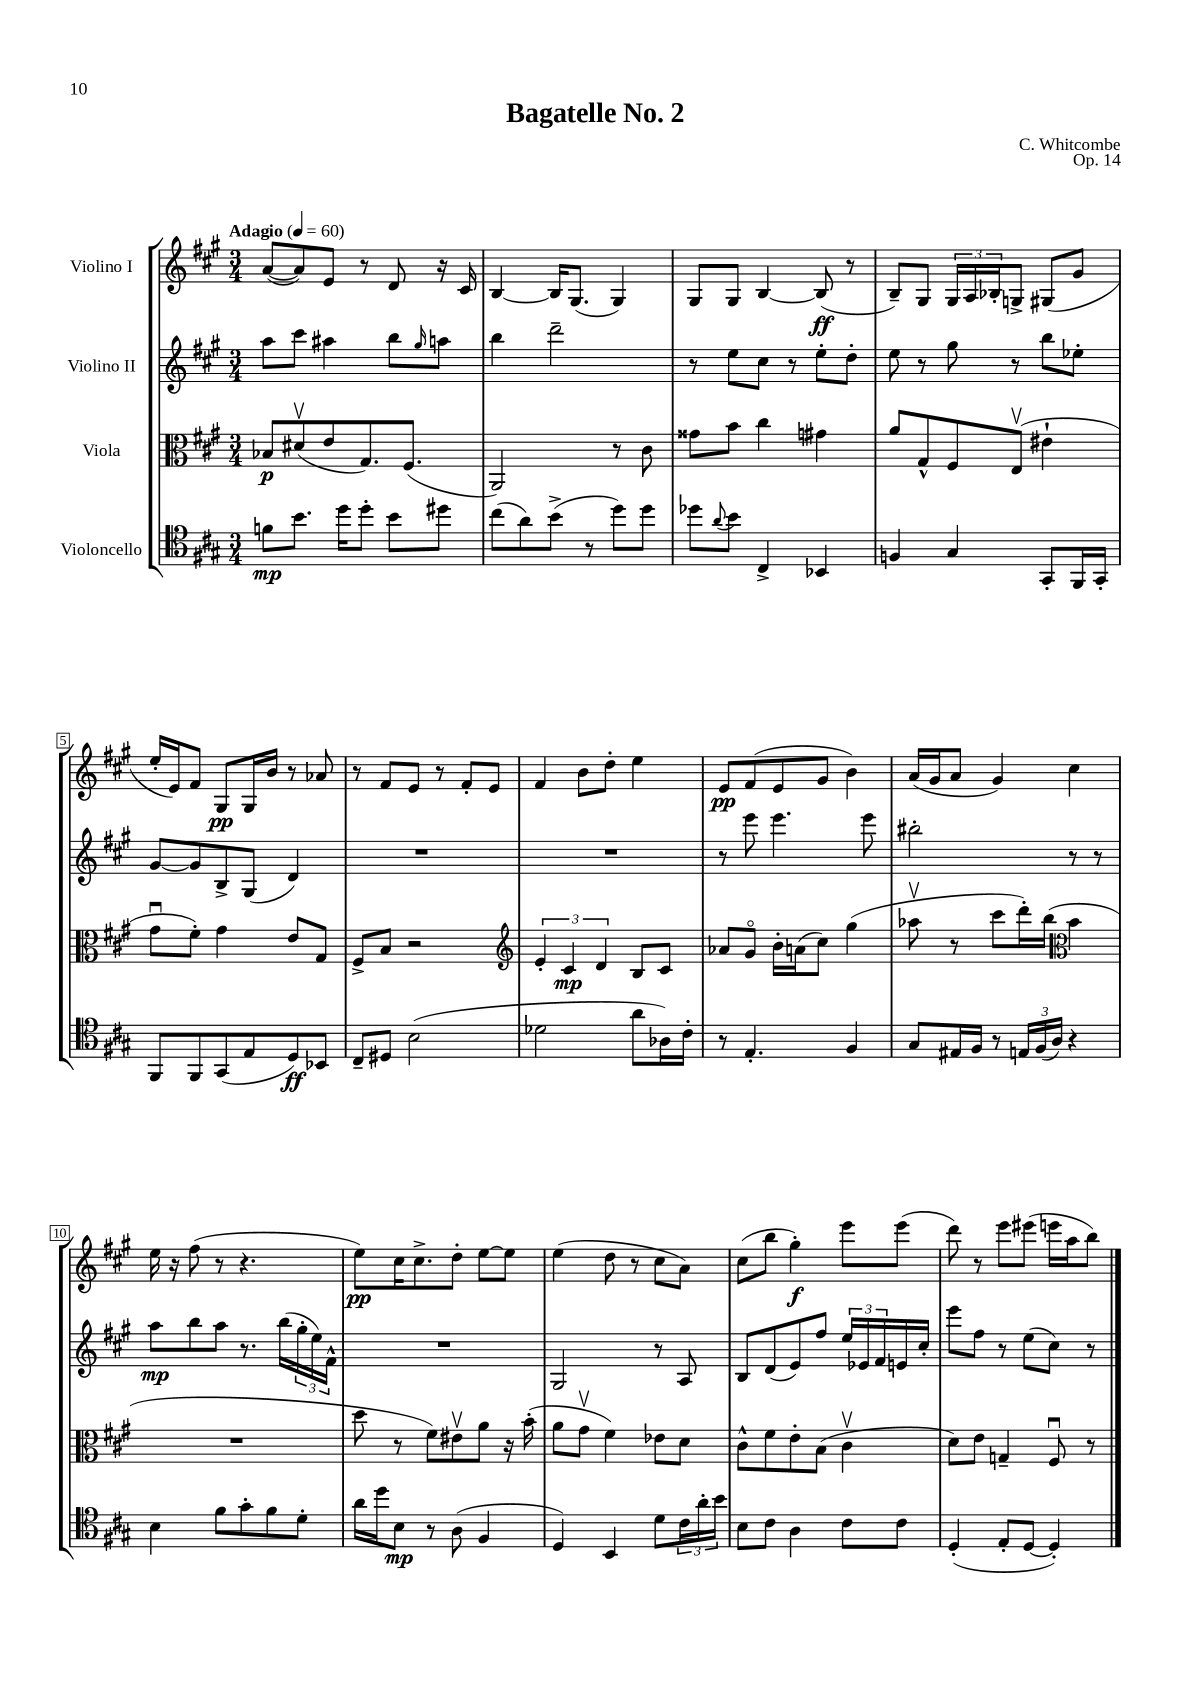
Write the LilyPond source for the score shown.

\header { title = "Bagatelle No. 2" composer = "C. Whitcombe" opus = "Op. 14" }
<<
\new StaffGroup <<
\new Staff = "s0" \with { instrumentName = "Violino I" } {
    \clef treble \key a \major \numericTimeSignature \time 3/4 \tempo "Adagio" 4 = 60
    a'8~( a'8) e'8 r8 d'8 r16 cis'16 |
    b4~ b16 gis8.( gis4) |
    gis8 gis8 b4~ b8\ff( r8 |
    b8--) gis8 \tuplet 3/2 { gis16 a16 bes16-. } g8-> gis8( gis'8 |
    e''16-. e'16) fis'8 gis8\pp gis16 b'16 r8 aes'8 |
    r8 fis'8 e'8 r8 fis'8-. e'8 |
    fis'4 b'8 d''8-. e''4 |
    e'8\pp fis'8( e'8 gis'8 b'4) |
    a'16( gis'16 a'8 gis'4) cis''4 |
    e''16 r16 fis''8( r8 r4. |
    e''8\pp) cis''16 cis''8.-> d''8-. e''8~ e''8 |
    e''4( d''8 r8 cis''8 a'8) |
    cis''8( b''8 gis''4-.\f) e'''8 e'''8( |
    d'''8) r8 e'''8 eis'''8( e'''16 a''16 b''8) \bar "|." |
}
\new Staff = "s1" \with { instrumentName = "Violino II" } {
    \clef treble \key a \major \numericTimeSignature \time 3/4
    a''8 cis'''8 ais''4 b''8 \grace { gis''16 } a''8 |
    b''4 d'''2-- |
    r8 e''8 cis''8 r8 e''8-. d''8-. |
    e''8 r8 gis''8 r8 b''8 ees''8-. |
    gis'8~ gis'8 b8-> gis8( d'4) |
    R2. |
    R2. |
    r8 e'''8 e'''4. e'''8 |
    bis''2-. r8 r8 |
    a''8\mp b''8 a''8 r8. b''16( \tuplet 3/2 { gis''16-. e''16) fis'16-^ } |
    R2. |
    gis2 r8 a8 |
    b8 d'8( e'8) fis''8 \tuplet 3/2 { e''16 ees'16 fis'16 } e'16 cis''16-. |
    e'''8 fis''8 r8 e''8( cis''8) r8 \bar "|." |
}
\new Staff = "s2" \with { instrumentName = "Viola" } {
    \clef alto \key a \major \numericTimeSignature \time 3/4
    bes8\p dis'8\upbow( e'8 gis8.) fis8.( |
    a,2) r8 cis'8 |
    gisis'8 b'8 cis''4 gis'4 |
    a'8 gis8-^ fis8 e8\upbow( eis'4-! |
    gis'8\downbow fis'8-.) gis'4 e'8 gis8 |
    fis8-> b8 r2 |
    \clef treble \tuplet 3/2 { e'4-. cis'4\mp d'4 } b8 cis'8 |
    aes'8 gis'8\flageolet b'16-. a'16( cis''8) gis''4( |
    aes''8\upbow r8 cis'''8 d'''16-.) b''16( \clef alto b'4 |
    R2. |
    d''8 r8 fis'8) eis'8\upbow a'8 r16 b'16-.( |
    a'8 gis'8\upbow fis'4) ees'8 d'8 |
    cis'8-^ fis'8 e'8-. b8( cis'4\upbow |
    d'8) e'8 g4-- fis8\downbow r8 \bar "|." |
}
\new Staff = "s3" \with { instrumentName = "Violoncello" } {
    \clef tenor \key a \major \numericTimeSignature \time 3/4
    f'8\mp b'8. d''16 d''8-. b'8 dis''8 |
    cis''8( a'8) b'8->( r8 d''8) d''8 |
    des''8 \appoggiatura { a'8 } b'8 cis4-> bes,4 |
    f4 gis4 gis,8-. fis,16 gis,16-. |
    fis,8 fis,8 gis,8( e8 d8\ff) bes,8 |
    cis8-- dis8 b2( |
    des'2 a'8 aes16) cis'16-. |
    r8 e4.-. fis4 |
    gis8 eis16 fis16 r8 \tuplet 3/2 { e16 fis16( a16) } r4 |
    b4 fis'8 gis'8-. fis'8 d'8-. |
    a'16 d''16 b8\mp r8 a8( fis4 |
    d4) b,4 d'8 \tuplet 3/2 { cis'16 a'16-. b'16 } |
    b8 cis'8 a4 cis'8 cis'8 |
    d4-.( e8-. d8~ d4-.) \bar "|." |
}
>>
>>
\layout { \context { \Score \override BarNumber.stencil = #(make-stencil-boxer 0.1 0.3 ly:text-interface::print) } }
